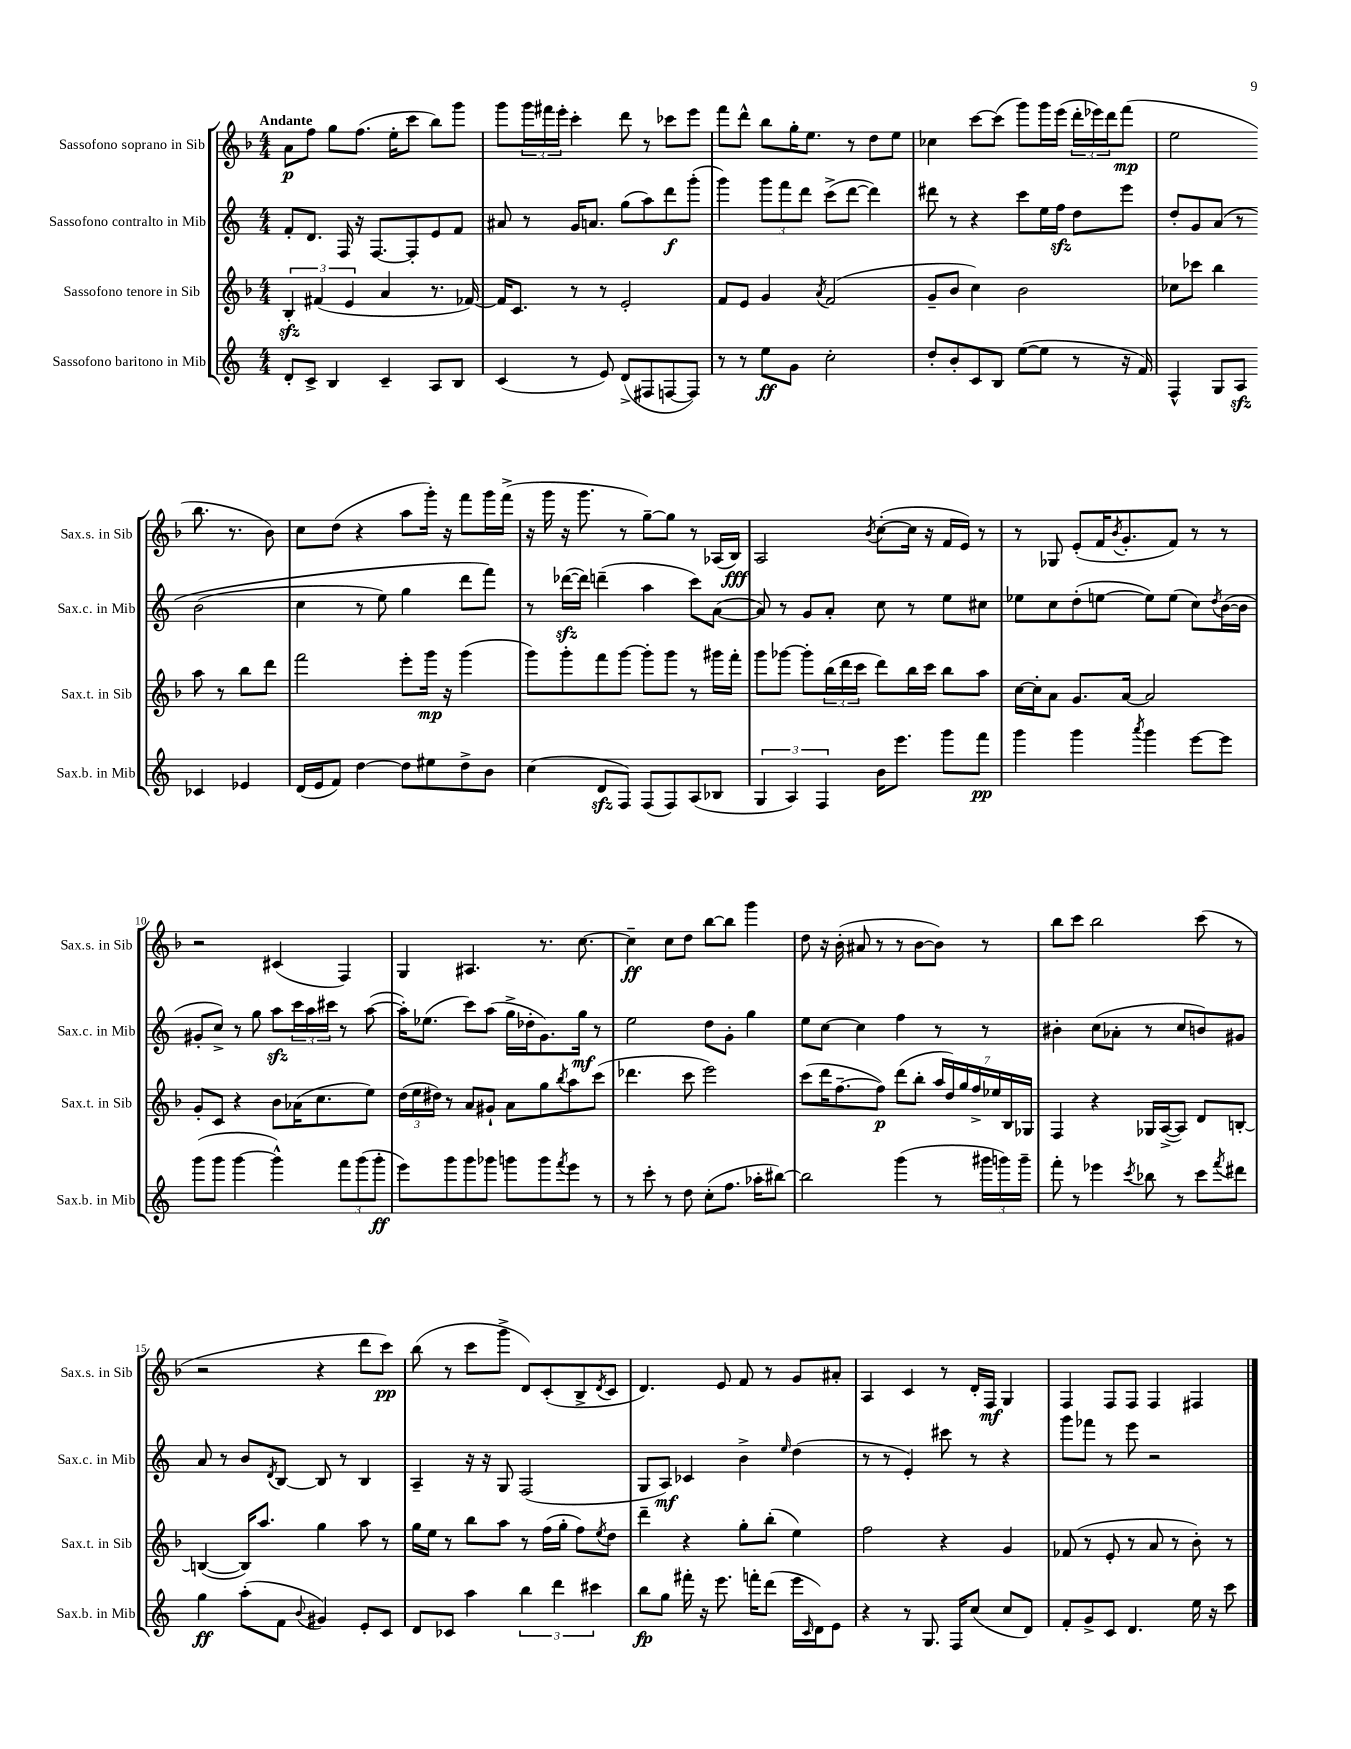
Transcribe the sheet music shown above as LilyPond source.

<<
\new StaffGroup <<
\new Staff = "s0" \with { instrumentName = "Sassofono soprano in Sib" shortInstrumentName = "Sax.s. in Sib" } {
    \clef treble \key f \major \numericTimeSignature \time 4/4 \tempo "Andante"
    a'8\p f''8 g''8 f''8.( e''16-. c'''8 bes''8) g'''8 |
    g'''8 \tuplet 3/2 { g'''16 fis'''16 e'''16-. } c'''4-. d'''8 r8 ces'''8 e'''8 |
    f'''8 d'''8-^ bes''8 g''16-. e''8. r8 d''8 e''8 |
    ces''4 c'''8~ c'''8( g'''8) g'''16 e'''16( \tuplet 3/2 { d'''16-. ees'''16) d'''16 } f'''8\mp( |
    e''2 bes''8. r8. bes'8) |
    c''8 d''8( r4 a''8 g'''16-.) r16 f'''8 g'''16 f'''16->( |
    r16 g'''16 r16 g'''8. r8 g''8~--) g''8 r8 aes16( bes16\fff) |
    a2 \acciaccatura { bes'8 } c''8~-.( c''16 r16 f'16 e'16) r8 |
    r8 ges8 e'8-.( f'16 \acciaccatura { bes'8 } g'8.-. f'8) r8 r8 |
    r2 cis'4( f4) |
    g4 ais4. r8. c''8.~ |
    c''4--\ff c''8 d''8 bes''8~ bes''8 g'''4 |
    d''8 r16 bes'16-.( ais'8 r8 r8 bes'8~ bes'8) r8 |
    bes''8 c'''8 bes''2 c'''8( r8 |
    r2 r4 d'''8 c'''8\pp) |
    bes''8( r8 c'''8 g'''8-> d'8) c'8-.( bes8-> \acciaccatura { d'8 } c'8 |
    d'4.) e'8 f'8 r8 g'8 ais'8-. |
    a4 c'4 r8 d'16-. f16\mf g4 |
    f4 f8 f8 f4 fis4 \bar "|." |
}
\new Staff = "s1" \with { instrumentName = "Sassofono contralto in Mib" shortInstrumentName = "Sax.c. in Mib" } {
    \clef treble \key c \major \numericTimeSignature \time 4/4
    f'8-. d'8. f16 r16 f8.~ f8-. e'8 f'8 |
    ais'8 r8 g'16 a'8. g''8( a''8) d'''8\f g'''8-.( |
    g'''4) \tuplet 3/2 { g'''8 f'''8 d'''8 } c'''8->( d'''8~ d'''4) |
    dis'''8 r8 r4 c'''8 e''16 f''16\sfz d''8 e'''8 |
    d''8-. g'8 a'8\( r8 b'2( |
    c''4 r8 e''8) g''4 d'''8 f'''8\) |
    r8 des'''16~\sfz( des'''16) d'''4--( a''4 c'''8) a'8~( |
    a'8) r8 g'8 a'8-. c''8 r8 e''8 cis''8 |
    ees''8 c''8 d''8-.( e''8~ e''8) e''8( c''8) \acciaccatura { d''8 } b'16~( b'16 |
    gis'8-. c''8->) r8 g''8 a''8\sfz \tuplet 3/2 { c'''16 a''16 cis'''16 } r8 a''8~( |
    a''16-.) ees''8.( c'''8) a''8( g''16-> des''16-. g'8.) g''16\mf r8 |
    e''2 d''8 g'8-. g''4 |
    e''8 c''8~ c''4 f''4 r8 r8 |
    bis'4-. c''8( aes'8-. r8 c''8 b'8) gis'8 |
    a'8 r8 b'8 \acciaccatura { d'8 } b8~ b8 r8 b4 |
    a4-- r16 r16 g8 f2( |
    g8 a8\mf) ces'4 b'4-> \grace { e''16 } d''4( |
    r8 r8 e'4-.) cis'''8 r8 r4 |
    g'''8 fes'''8 r8 e'''8 r2 \bar "|." |
}
\new Staff = "s2" \with { instrumentName = "Sassofono tenore in Sib" shortInstrumentName = "Sax.t. in Sib" } {
    \clef treble \key f \major \numericTimeSignature \time 4/4
    \tuplet 3/2 { bes4-.\sfz fis'4( e'4 } a'4 r8. fes'16~) |
    fes'16 c'8. r8 r8 e'2-. |
    f'8 e'8 g'4 \acciaccatura { a'8 } f'2( |
    g'8-- bes'8 c''4) bes'2 |
    ces''8 ces'''8 bes''4 a''8 r8 bes''8 d'''8 |
    f'''2 e'''8-. g'''16\mp r16 g'''4( |
    g'''8) g'''8-. f'''8 g'''8~ g'''8-. g'''8 r8 gis'''16 f'''16-. |
    g'''8 ges'''8~ ges'''8-. \tuplet 3/2 { bes''16( d'''16 c'''16 } d'''8) bes''16 c'''16 bes''8 a''8 |
    c''16~ c''16-. a'8 g'8. a'16~ a'2 |
    g'8-. c'8 r4 bes'8 aes'16( c''8. e''8) |
    \tuplet 3/2 { d''16( e''16 dis''16) } r8 a'8 gis'8-! a'8 g''8 \acciaccatura { bes''8 } a''8 c'''8( |
    des'''4. c'''8 e'''2) |
    c'''8( d'''16 f''8.~-- f''8\p) d'''8( bes''8-. \tuplet 7/4 { a''16 d''16) g''16 f''16-> ees''16 bes16 ges16 } |
    f4 r4 ges16 a16~->( a8) d'8 b8~-. |
    b4~( b16) a''8. g''4 a''8 r8 |
    g''16 e''16 r8 bes''8 a''8 r8 f''16( g''16-. f''8) \acciaccatura { e''8 } d''8 |
    d'''4-- r4 g''8-. bes''8-.( e''4) |
    f''2 r4 g'4 |
    fes'8( r8 e'8-. r8 a'8 r8 bes'8-.) r8 \bar "|." |
}
\new Staff = "s3" \with { instrumentName = "Sassofono baritono in Mib" shortInstrumentName = "Sax.b. in Mib" } {
    \clef treble \key c \major \numericTimeSignature \time 4/4
    d'8-. c'8-> b4 c'4-- a8 b8 |
    c'4( r8 e'8) d'8->( fis8 f8~ f8) |
    r8 r8 e''8\ff g'8 c''2-. |
    d''8-. b'8-. c'8 b8 e''8~( e''8 r8 r16 f'16) |
    f4-^ g8 a8\sfz ces'4 ees'4 |
    d'16( e'16 f'8) d''4~ d''8 eis''8 d''8-> b'8 |
    c''4( d'8\sfz f8) f8( f8) a8( bes8 |
    \tuplet 3/2 { g4 a4) f4 } b'16 e'''8. g'''8 f'''8\pp |
    g'''4 g'''4 \acciaccatura { a'''8 } g'''4 e'''8~ e'''8 |
    g'''8( g'''8 g'''4~ g'''4-^) \tuplet 3/2 { f'''8 g'''8( g'''8-.\ff } |
    e'''8) g'''8 g'''8 ges'''8 g'''8 g'''8 \acciaccatura { f'''8 } e'''8 r8 |
    r8 c'''8-. r8 d''8 c''8-.( f''8. aes''16-. bis''8~) |
    bis''2 g'''4( r8 \tuplet 3/2 { gis'''16 g'''16) g'''16-- } |
    f'''8-. r8 ees'''4 \acciaccatura { c'''8 } bes''8 r8 c'''8 \acciaccatura { f'''8 } dis'''8 |
    g''4\ff a''8-.( f'8 \appoggiatura { b'8 } gis'4) e'8-. c'8 |
    d'8 ces'8 a''4 \tuplet 3/2 { b''4 d'''4 cis'''4 } |
    b''8\fp g''8 fis'''16-. r16 e'''8. f'''16-. d'''8( e'''16 \grace { c'16 } d'16) e'8 |
    r4 r8 g8. f16 c''8( c''8 d'8) |
    f'8-. g'8-> c'8 d'4. e''16 r16 c'''8 \bar "|." |
}
>>
>>
